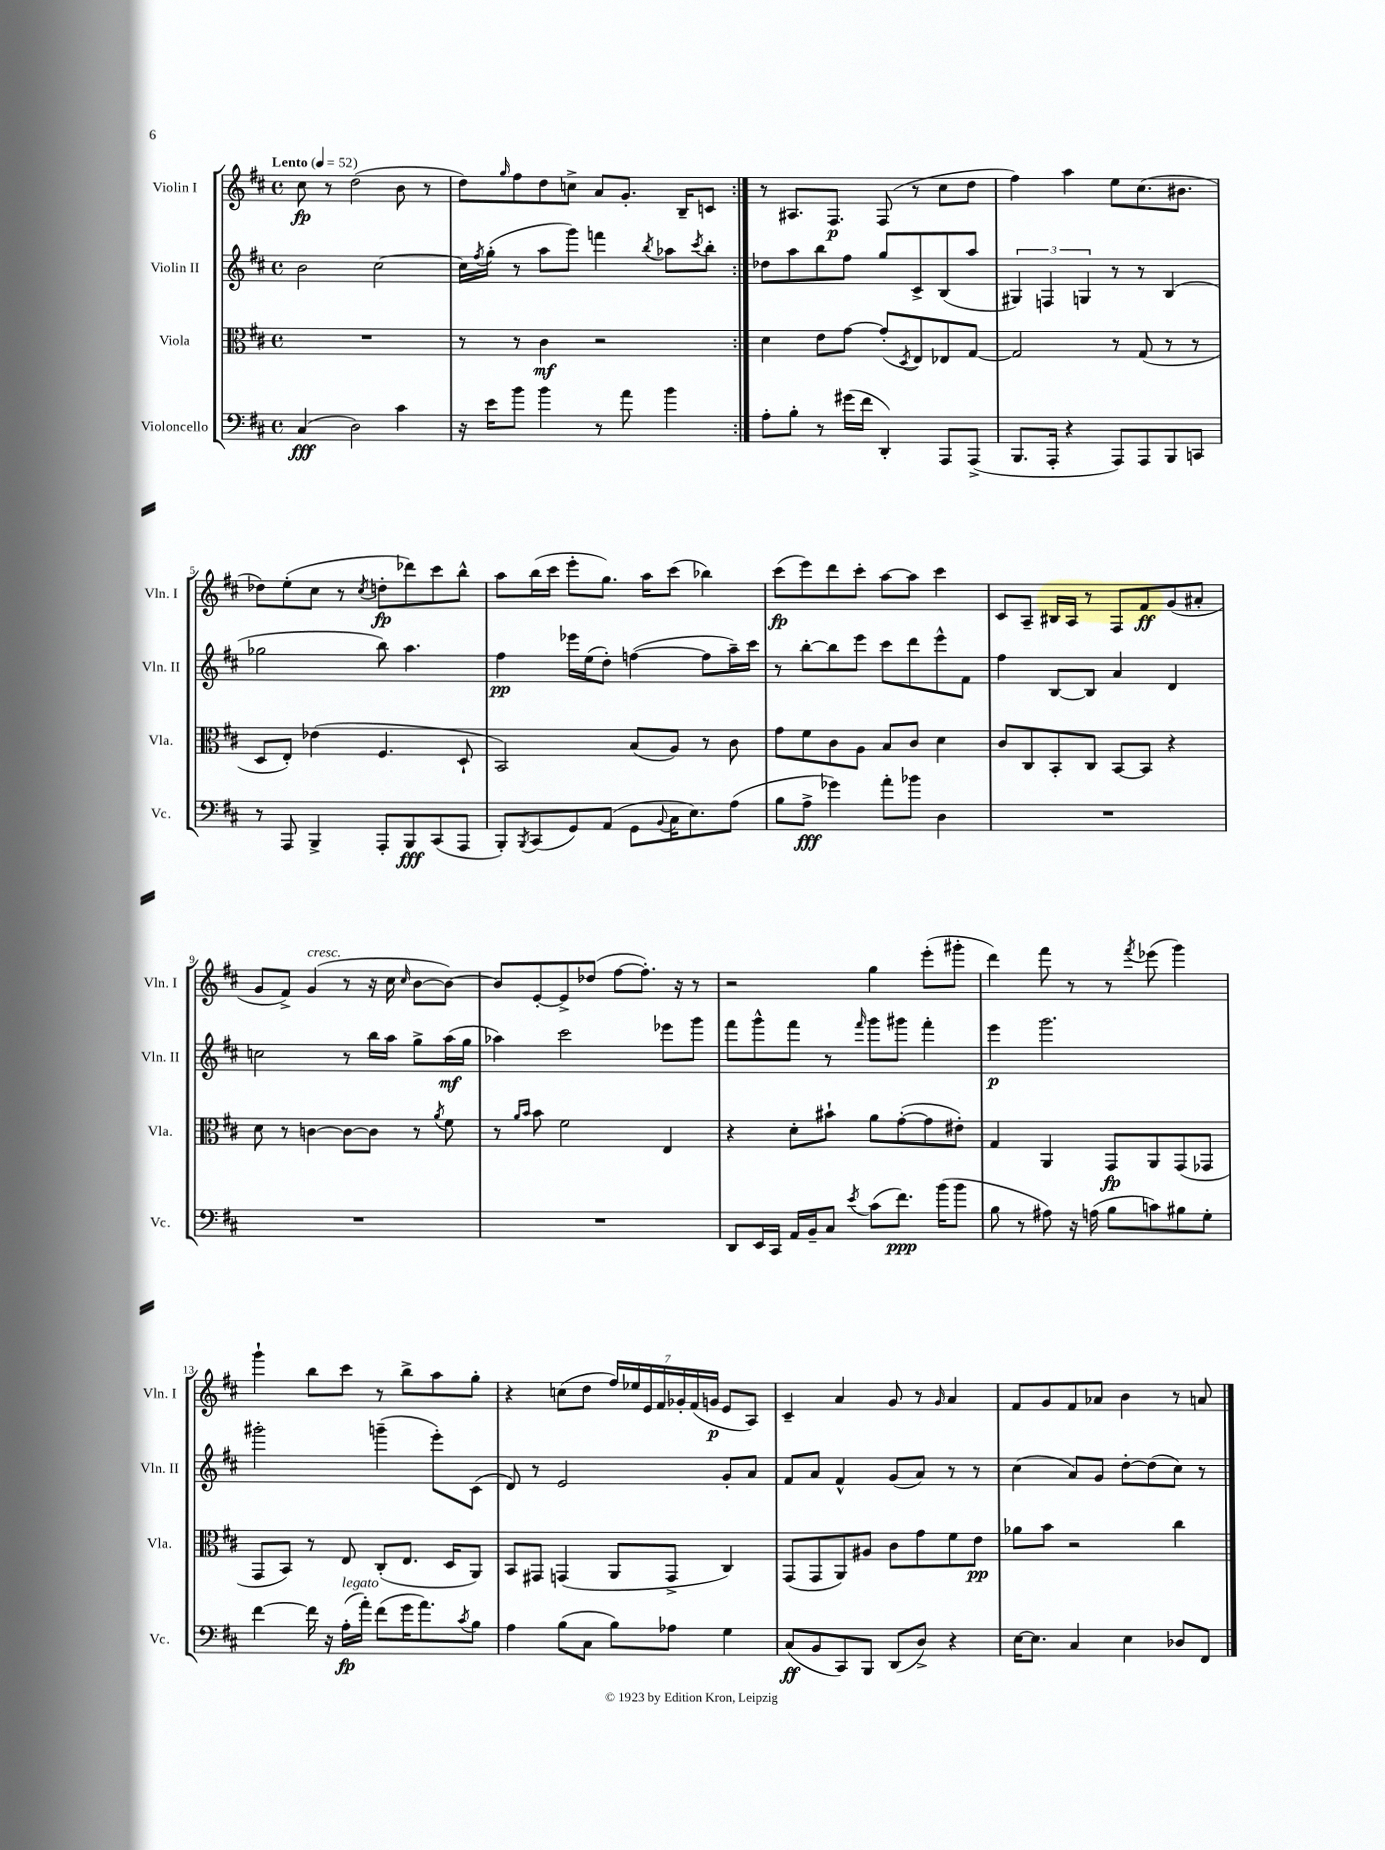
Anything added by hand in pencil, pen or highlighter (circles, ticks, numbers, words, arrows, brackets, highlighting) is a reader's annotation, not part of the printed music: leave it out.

**kern	**kern	**kern	**kern
*staff4	*staff3	*staff2	*staff1
*clefF4	*clefC3	*clefG2	*clefG2
*k[f#c#]	*k[f#c#]	*k[f#c#]	*k[f#c#]
*M4/4	*M4/4	*M4/4	*M4/4
*met(c)	*met(c)	*met(c)	*met(c)
*MM52	*MM52	*MM52	*MM52
(4C#	1r	2b	8cc#
.	.	.	8r
2D)	.	.	(2dd
.	.	[2cc#	.
4c#	.	.	8b
.	.	.	8r
=	=	=	=
16r	8r	16cc#]	8dd)
.	.	8qff#	.
16e	.	(16gg'	.
.	.	.	16qqgg
8b	8r	8r	8ff#
4b	4c#	8aa	8dd
.	.	8ggg)	8cc^
8r	2r	4fff	8a
8a	.	.	8.g'
.	.	8qbb	.
4b	.	8aa-	.
.	.	.	16B~
.	.	8qccc#	.
.	.	8bb'	8c
=:|!	=:|!	=:|!	=:|!
8A'	4d	8dd-	8r
8B'	.	8aa	8.A#
8r	8e	8bb	.
.	.	.	8.F#
(16g#	[8g	8ff#	.
16f#	.	.	.
4DD')	(8g']	8gg	(8F#
.	8qD	.	.
.	8E)	8c#^	8r
8AAA	8E-	(8B	8cc#
(8AAA^	[8G	8aa	8dd
=	=	=	=
8.BBB	2G]	6G#)	4ff#)
.	.	6F	.
16AAA'	.	.	.
4r	.	.	4aa
.	.	6G	.
8AAA)	8r	8r	8ee
8AAA	(8G	8r	(8.cc#
8BBB	8r	(4B	.
.	.	.	8.b#
8CC	8r	.	.
=	=	=	=
8r	8D	2gg-	8dd-)
8AAA	8E')	.	(8ee'
4BBB^	(4e-	.	8cc#
.	.	.	8r
.	.	.	8qcc#
8AAA'	4.F#	8bb)	8dd'
8BBB	.	4.aa	8ddd-)
(8CC#	.	.	8ccc#
8AAA	8D`	.	8bb^^
=	=	=	=
8BBB')	2BB)	4ff#	8aa
8qBBB	.	.	.
(8CC#	.	.	(16bb
.	.	.	16ccc#
8GG)	.	16eee-	8eee'
.	.	(16ee	.
(8AA	.	8dd')	8.gg)
8GG	(8B	([4ff	.
.	.	.	16aa
8qqBB	.	.	.
16C#	8A)	.	(8ccc#
8.E)	.	.	.
.	8r	8ff]	4bb-)
(8A	8c#	16aa~)	.
.	.	16ccc#	.
=	=	=	=
8B	8g	8r	(8ccc#
8A^	8f#	[8bb'	8eee)
4g-)	8c#	8bb]	8ddd
.	8A	8eee	8ccc#'
8a'	8B	8ccc#	[8aa
8b-	8c#	8ddd	8aa]
4D	4d	8eee^^	4ccc#
.	.	8f#	.
=	=	=	=
1r	8c#	4ff#	8c#
.	8C#	.	8A~
.	8BB'	[8B	16B#
.	.	.	16A
.	8C#	8B]	8r
.	[8BB	4a	8F#
.	8BB]	.	8f#
.	4r	4d	(8g
.	.	.	8a#'
=	=	=	=
1r	8d	2cc	8g
.	8r	.	8f#^)
.	[4c	.	(4g
.	8c_	8r	8r
.	8c]	16bb	16r
.	.	16aa	16cc#
.	.	.	16qqcc#
.	8r	8gg^	[8b
.	8qa	.	.
.	8f#	(16aa	8b_)
.	.	16gg	.
=	=	=	=
1r	8r	4aa-)	8b]
.	16qqa	.	.
.	16qqb	.	.
.	8b	.	[8e'
.	2f#	2ccc#	8e^]
.	.	.	(8dd-
.	.	.	[8ff#
.	.	.	8.ff#'])
.	4E	8eee-	.
.	.	.	16r
.	.	8ggg	8r
=	=	=	=
8DD	4r	8fff#	2r
16EE	.	8ggg^^	.
16CC#	.	.	.
16AA	8d'	8fff#	.
16BB~	.	.	.
8C#	8b#`	8r	.
8qe	.	16qqfff#	.
(8c#	8a	8ggg	4gg
8.f#)	([8g'	8ggg#	.
.	8g]	4fff#'	(8eee'
(16b	.	.	.
8b	8e#')	.	8ggg#'
=	=	=	=
8B	4G	4eee	4ddd)
8r	.	.	.
8A#)	4AA	2.ggg	8fff#
16r	.	.	8r
(16A	.	.	.
8B	8GG	.	8r
.	.	.	8qfff#
8c)	8AA	.	(8eee-
8B#	(8GG	.	4ggg)
8G'	8GG-	.	.
=	=	=	=
[4f#	8GG	2ggg#'	4ggg`
.	8BB)	.	.
16f#]	8r	.	8bb
16r	.	.	.
(16A'	8E	.	8ccc#
16a')	.	.	.
(8f#	(8C#'	(4ggg~	8r
16g	8.E	.	8bb^
8.a)	.	.	.
.	.	8eee')	8aa
.	16D	.	.
8qc#	.	.	.
8B	8AA)	(8c#	8gg'
=	=	=	=
4A	8BB	8d)	4r
.	8GG#	8r	.
(8B	(4GG	2e	(8cc
8C#	.	.	8dd
8B)	8AA	.	28ff#)
.	.	.	28ee-
.	.	.	28e
.	.	.	28f#
8A-	8GG^	.	.
.	.	.	28g-'
.	.	.	(28f#
.	.	.	28g
4G	4C#)	8g'	8e
.	.	8a	8A)
=	=	=	=
(8C#	(8GG	8f#	4c#~
8BB	8GG	8a	.
8CC#)	8AA)	4f#^^	4a
8BBB	8A#	.	.
(8DD	8c#	(8g	8g
8D^)	8g	8a)	8r
.	.	.	16qqg
4r	8f#	8r	4a
.	8e	8r	.
=	=	=	=
[16E	8a-	(4cc#	8f#
8.E]	.	.	.
.	8b	.	8g
4C#	2r	8a)	8f#
.	.	8g	8a-
4E	.	[8dd'	4b
.	.	(8dd]	.
8D-	4cc#	8cc#)	8r
8FF#	.	8r	8a
==	==	==	==
*-	*-	*-	*-
